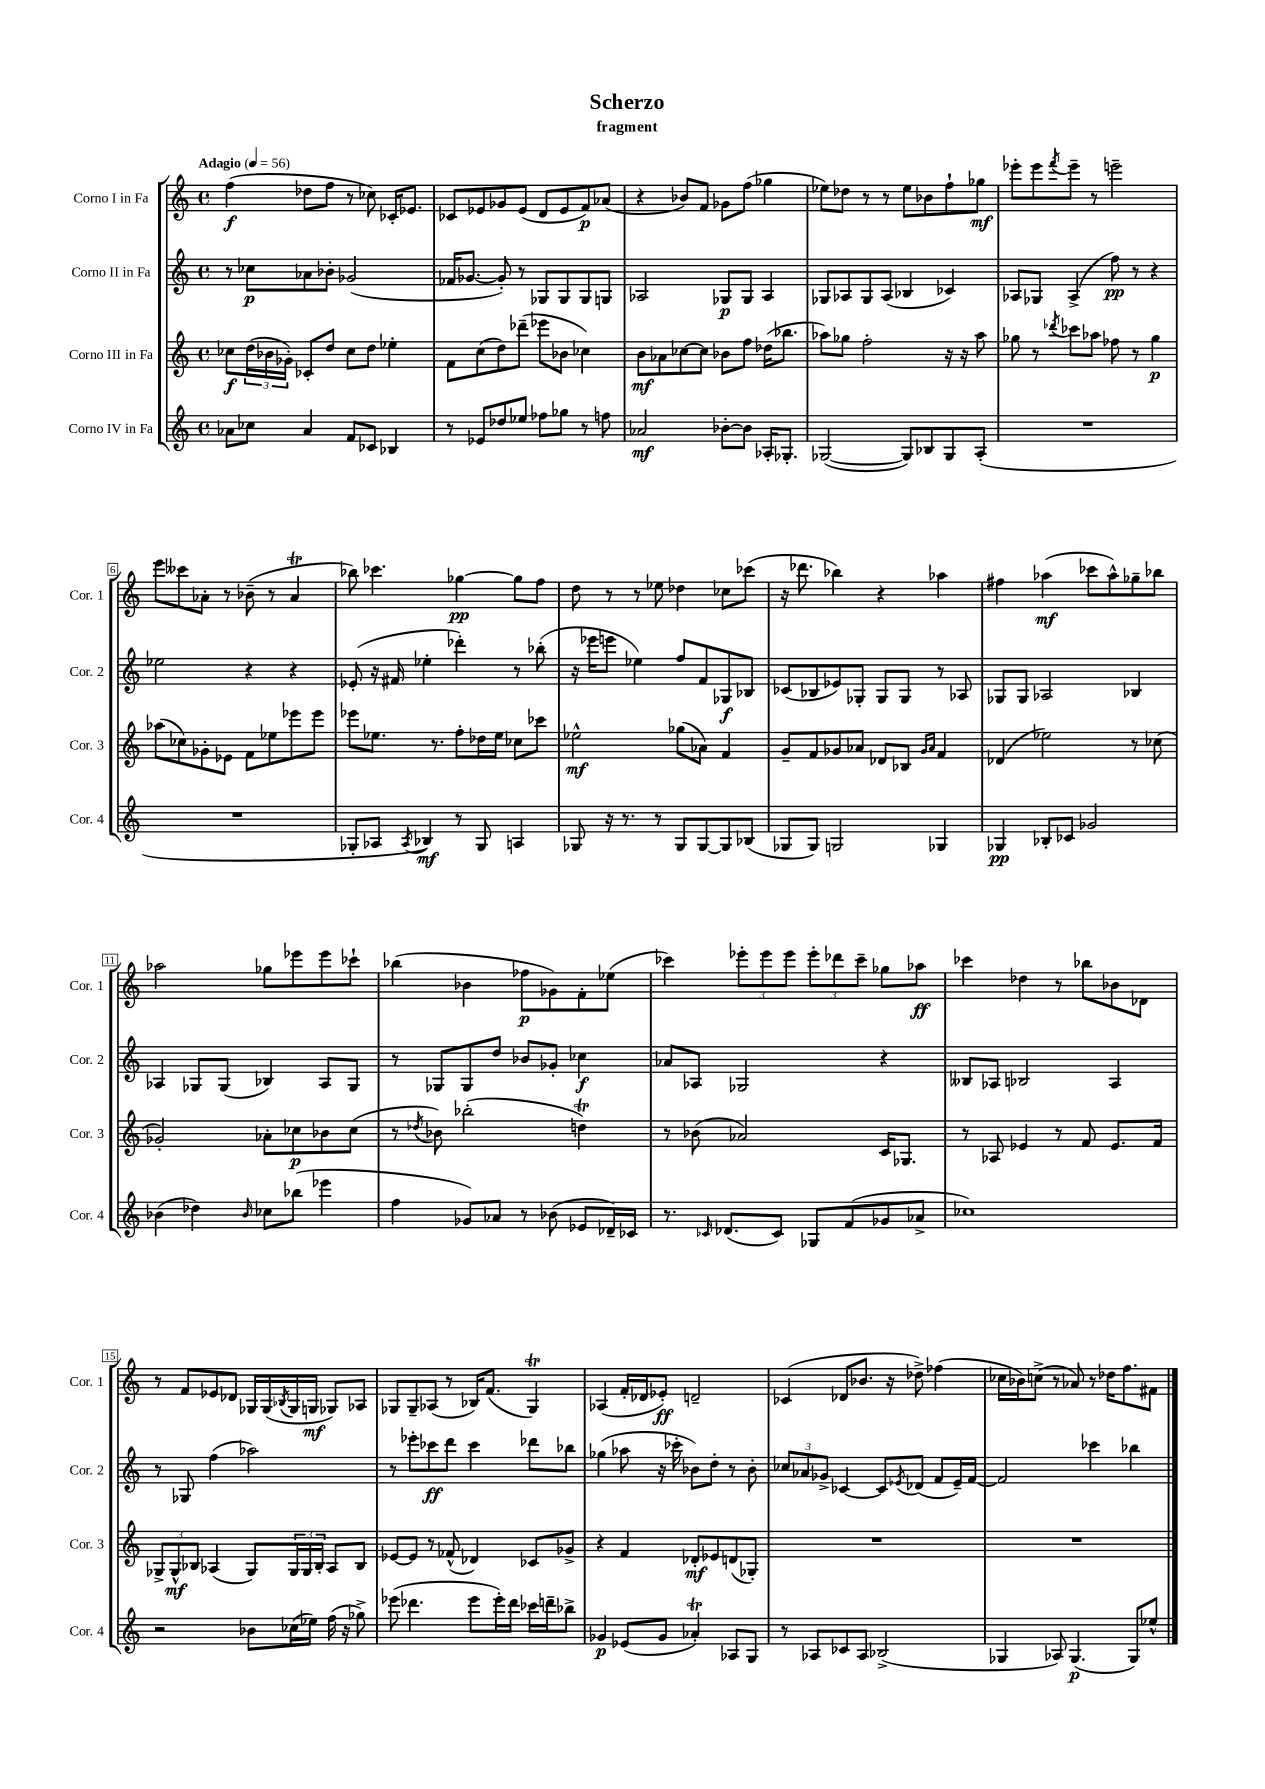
\header { title = "Scherzo" subtitle = "fragment" }
<<
\new StaffGroup <<
\new Staff = "s0" \with { instrumentName = "Corno I in Fa" shortInstrumentName = "Cor. 1" } {
    \clef treble \key c \major \defaultTimeSignature \time 4/4 \tempo "Adagio" 4 = 56
    f''4\f( des''8 f''8 r8 ces''8) ces'16-. ees'8. |
    ces'8 ees'8 ges'8 ees'8( d'8 ees'8 f'8\p) aes'8( |
    r4 bes'8) f'8 ges'8 f''8( ges''4 |
    ees''8) des''8 r8 r8 ees''8 bes'8 f''8-! ges''8\mf |
    ees'''8-. ees'''8 \acciaccatura { f'''8 } ees'''8-- r8 e'''2-- |
    e'''8 ceses'''8 aes'8-. r8 bes'8--( r8 aes'4\trill |
    bes''8) ces'''4. ges''4~\pp ges''8 f''8 |
    d''8 r8 r8 ees''8 des''4 ces''8 ces'''8( |
    r16 des'''8. bes''4) r4 aes''4 |
    fis''4 aes''4\mf( ces'''8 aes''8-^) ges''8-- bes''8 |
    aes''2 ges''8 ees'''8 ees'''8 ces'''8-! |
    bes''4( bes'4 fes''8\p ges'8) f'8-. ees''8( |
    ces'''4) \tuplet 3/2 { ees'''8-. ees'''8 ees'''8 } \tuplet 3/2 { ees'''8-. des'''8 ces'''8-- } ges''8 aes''8\ff |
    ces'''4 des''4 r8 bes''8 bes'8 des'8 |
    r8 f'8 ees'8 des'8 ges16 ges16( \acciaccatura { bes8 } ges16 g16\mf ges8) aes8 |
    ges8 ges8-- aes8( r8 bes16) f'8.( ges4\trill) |
    aes4( f'16-. des'16 ees'8-.\ff) d'2-- |
    ces'4( des'8 bes'8. r16 des''8->) fes''4( |
    ces''16 bes'16) c''8->( r8 aes'8) r8 des''16 f''8. fis'8 \bar "|." |
}
\new Staff = "s1" \with { instrumentName = "Corno II in Fa" shortInstrumentName = "Cor. 2" } {
    \clef treble \key c \major \defaultTimeSignature \time 4/4
    r8 ces''8\p aes'8 bes'8-. ges'2( |
    fes'16 ges'8.~ ges'8-.) r8 ges8 ges8 ges8 g8 |
    aes2 ges8\p ges8 aes4 |
    ges8 aes8 ges8 aes8( bes4 ces'4) |
    aes8 ges8 aes4->( f''8\pp) r8 r4 |
    ees''2 r4 r4 |
    ees'8-.( r16 fis'16 ees''4-. des'''4-.) r8 bes''8-.( |
    r16 ees'''16 e'''8 ees''4) f''8 f'8 ges8\f bes8 |
    ces'8( bes8 ees'8) ges8-. ges8 ges8 r8 aes8 |
    ges8 ges8 aes2 bes4 |
    aes4 ges8 ges8( bes4) aes8 ges8 |
    r8 ges8 ges8 d''8 bes'8 ges'8-. ces''4\f |
    aes'8 aes8 ges2 r4 |
    beses8 aes8 bes2 aes4 |
    r8 ges8 f''4( aes''2) |
    r8 ees'''8-. ces'''8\ff d'''8 ces'''4 des'''8 bes''8 |
    ges''4( aes''8 r16 ces'''16-. bes'8) d''8-. r8 bes'8-. |
    \tuplet 3/2 { ces''8 aes'8 ges'8-> } ces'4~ ces'8 \acciaccatura { ees'8 } des'8( f'8 ees'16--) f'16~ |
    f'2 ces'''4 bes''4 \bar "|." |
}
\new Staff = "s2" \with { instrumentName = "Corno III in Fa" shortInstrumentName = "Cor. 3" } {
    \clef treble \key c \major \defaultTimeSignature \time 4/4
    ces''8\f \tuplet 3/2 { d''16( bes'16 ges'16-.) } ces'8-. d''8 ces''8 d''8 ees''4-. |
    f'8 c''8( d''8) des'''8--( ees'''8 bes'8 ces''4) |
    b'8\mf aes'8 ces''8~ ces''8 bes'8 f''8 des''16( bes''8. |
    aes''8) ges''8 f''2-. r16 r16 aes''8 |
    ges''8 r8 \acciaccatura { des'''8 } ces'''8 aes''8 fes''8 r8 ges''4\p |
    aes''8( ces''8) ges'8-. ees'8 f'8 ees''8 ees'''8 ees'''8 |
    ees'''8 ees''8. r8. f''8-. des''16 ees''16 ces''8 ces'''8 |
    ees''2-^\mf ges''8( aes'8) f'4 |
    g'8-- f'8 ges'8 aes'8 des'8 bes8 \grace { ges'16 aes'16 } f'4 |
    des'4( ees''2) r8 ces''8( |
    ges'2-.) aes'8-. ces''8\p bes'8 ces''8( |
    r8 \acciaccatura { des''8 } bes'8) bes''2-.( d''4\trill) |
    r8 bes'8( aes'2) c'16 ges8. |
    r8 aes8 ees'4 r8 f'8 ees'8. f'16 |
    \tuplet 3/2 { ges8-> ges8-^\mf bes8 } aes4( ges8) \tuplet 3/2 { ges16 ges16 bes16-. } aes8 bes8 |
    ees'8~ ees'8 r8 fes'8-^( des'4) ces'8 ges'8-> |
    r4 f'4 des'8-.\mf ees'8 d'8( ges8-.) |
    R1 |
    R1 \bar "|." |
}
\new Staff = "s3" \with { instrumentName = "Corno IV in Fa" shortInstrumentName = "Cor. 4" } {
    \clef treble \key c \major \defaultTimeSignature \time 4/4
    aes'8 ces''8 aes'4 f'8 ces'8 bes4 |
    r8 ees'8 des''8 ees''8 fes''8 ges''8 r8 f''8 |
    aes'2\mf bes'8~-. bes'8 aes16-. ges8.-. |
    ges2~( ges8) bes8 ges8 a8-.( |
    R1 |
    R1 |
    ges8-. aes8 \acciaccatura { aes8 } bes4\mf) r8 ges8 a4 |
    ges8 r16 r8. r8 ges8 ges8~ ges8 bes8( |
    ges8 ges8) g2 ges4 |
    ges4\pp bes8-. ces'8 ges'2 |
    bes'4( des''4) \grace { bes'16 } ces''8 bes''8( ees'''4 |
    f''4 ges'8) aes'8 r8 bes'8( ees'8 des'16--) ces'16 |
    r8. \grace { ces'16 } des'8.( ces'8) ges8 f'8( ges'8 aes'8-> |
    ces''1) |
    r2 bes'8 ces''16( ees''16) f''16( r16 ges''8->) |
    ees'''8( des'''4. ees'''8 ees'''16-.) des'''16 ces'''16 d'''16-- bes''8-> |
    ges'4\p ees'8( ges'8 aes'4-.\trill) aes8 g8 |
    r8 aes8 ces'8 aes8 bes2->( |
    ges4 aes8) ges4.\p( ges8) ees''8-^ \bar "|." |
}
>>
>>
\layout { \context { \Score \override BarNumber.stencil = #(make-stencil-boxer 0.1 0.3 ly:text-interface::print) } }
